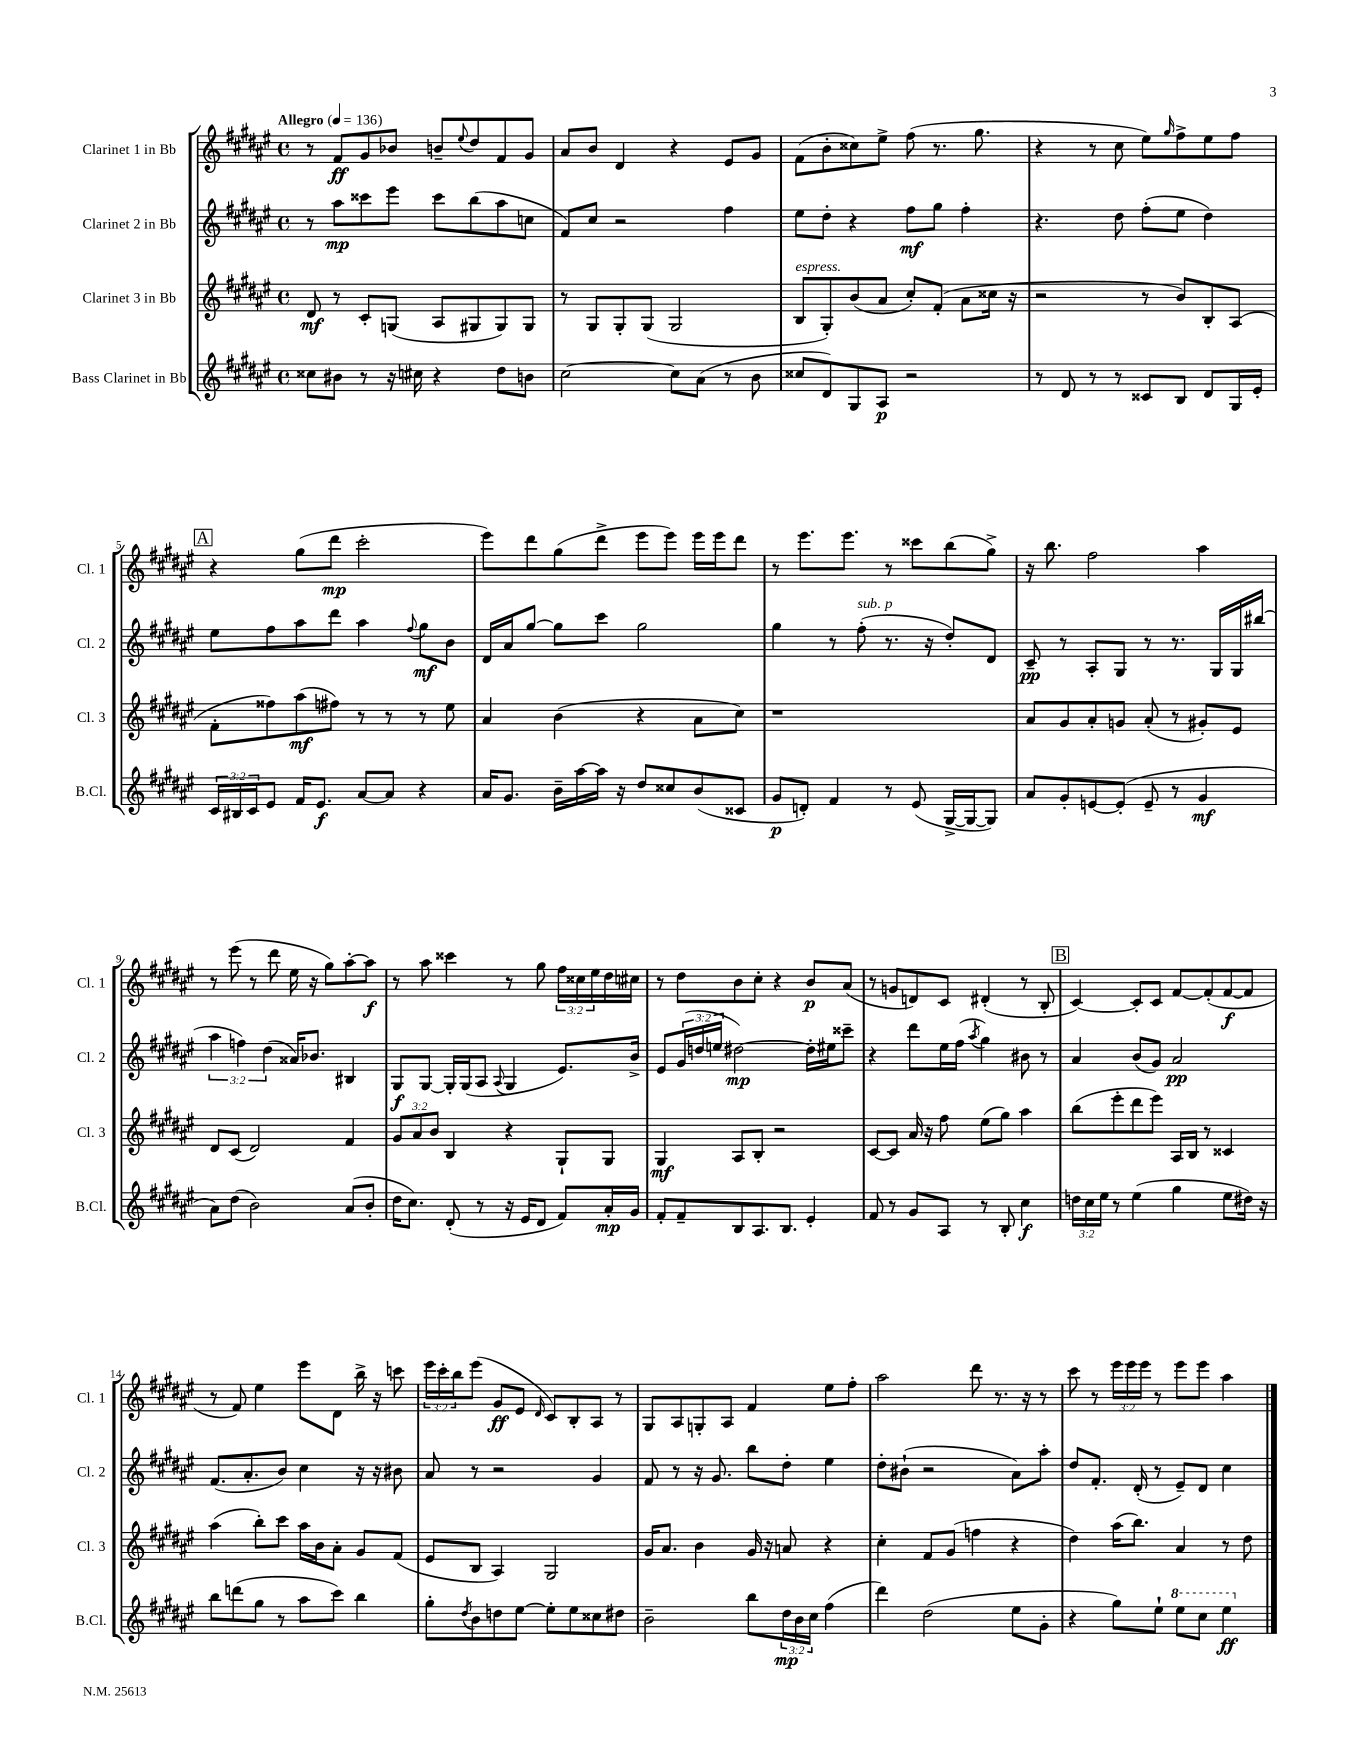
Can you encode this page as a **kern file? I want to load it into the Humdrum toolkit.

**kern	**dynam	**kern	**dynam	**kern	**dynam	**kern	**dynam
*part4	*part4	*part3	*part3	*part2	*part2	*part1	*part1
*staff4	*staff4	*staff3	*staff3	*staff2	*staff2	*staff1	*staff1
*I"Bass Clarinet in Bb	*	*I"Clarinet 3 in Bb	*	*I"Clarinet 2 in Bb	*	*I"Clarinet 1 in Bb	*
*I'B.Cl.	*	*I'Cl. 3	*	*I'Cl. 2	*	*I'Cl. 1	*
*clefG2	*	*clefG2	*	*clefG2	*	*clefG2	*
*k[f#c#g#d#a#e#]	*	*k[f#c#g#d#a#e#]	*	*k[f#c#g#d#a#e#]	*	*k[f#c#g#d#a#e#]	*
*M4/4	*	*M4/4	*	*M4/4	*	*M4/4	*
*met(c)	*	*met(c)	*	*met(c)	*	*met(c)	*
*MM136	*	*MM136	*	*MM136	*	*MM136	*
=1	=1	=1	=1	=1	=1	=1	=1
!	!	!	!	!	!	!LO:TX:a:B:t=Allegro	!
8cc##X\L	.	8d#/	mf	8r	.	8r	.
8b#X\J	.	8r	.	8aa#\L	mp	8f#/L	ff
8r	.	8c#'/L	.	8ccc##X\	.	8g#/	.
16r	.	(8Gn/J	.	8eee#\J	.	8b-X/J	.
16cc#X\	.	.	.	.	.	.	.
4r	.	8A#/L	.	8ccc##\L	.	8bn~/L	.
.	.	.	.	.	.	8qqee#/	.
.	.	8G#X/	.	(8bb\	.	8dd#/	.
8dd#\L	.	8G#/)	.	8aa#\	.	8f#/	.
8bn\J	.	8G#/J	.	8ccn\J	.	8g#/J	.
=2	=2	=2	=2	=2	=2	=2	=2
[2cc#\	.	8r	.	8f#/L)	.	8a#/L	.
.	.	8G#/L	.	8cc#/J	.	8b/J	.
.	.	8G#'/	.	2r	.	4d#/	.
.	.	(8G#/J	.	.	.	.	.
8cc#\L]	.	2G#/	.	.	.	4r	.
(8a#\J	.	.	.	.	.	.	.
8r	.	.	.	4ff#\	.	8e#/L	.
8b\	.	.	.	.	.	8g#/J	.
=3	=3	=3	=3	=3	=3	=3	=3
!	!	!LO:TX:a:i:t=espress.	!	!	!	!	!
8cc##X/L	.	8B/L	.	8ee#\L	.	(8f#\L	.
8d#/)	.	8G#'/)	.	8dd#'\J	.	8b'\	.
8G#/	.	(8b/	.	4r	.	8cc##X\)	.
8A#/J	p	8a#/J	.	.	.	8ee#^\J	.
2r	.	8cc#'/L)	.	8ff#\L	mf	(8ff#\	.
.	.	(8f#'/J	.	8gg#\J	.	8.r	.
.	.	8a#\L	.	4ff#'\	.	.	.
.	.	.	.	.	.	8.gg#\	.
.	.	16cc##X\Jk	.	.	.	.	.
.	.	16r	.	.	.	.	.
=4	=4	=4	=4	=4	=4	=4	=4
8r	.	2r	.	4.r	.	4r	.
8d#/	.	.	.	.	.	.	.
8r	.	.	.	.	.	8r	.
8r	.	.	.	8dd#\	.	8cc#\	.
8c##X/L	.	8r	.	(8ff#'\L	.	8ee#\L)	.
.	.	.	.	.	.	16qqgg#/	.
8B/J	.	8b/L)	.	8ee#\J	.	8ff#^\	.
8d#/L	.	8B'/	.	4dd#\)	.	8ee#\	.
16G#/L	.	(8A#/J	.	.	.	8ff#\J	.
16e#'/JJ	.	.	.	.	.	.	.
!!LO:LB:g=z
!!LO:REH:place=s1:t=A
=5	=5	=5	=5	=5	=5	=5	=5
24c#/LL	.	8f#'\L	.	8ee#\L	.	4r	.
24B#X/	.	.	.	.	.	.	.
24c#/J	.	.	.	.	.	.	.
8e#/J	.	8ff##X\)	.	8ff#\	.	.	.
16f#/KL	.	(8aa#\	mf	8aa#\	.	(8gg#\L	.
8.e#/J	f	.	.	.	.	.	.
.	.	8ff#X\J)	.	8ddd#\J	.	8ddd#\J	mp
[8a#/L	.	8r	.	4aa#\	.	2ccc#'\	.
8a#/J]	.	8r	.	.	.	.	.
.	.	.	.	8qqff#/	.	.	.
4r	.	8r	.	8gg#\L	mf	.	.
.	.	8ee#\	.	8b\J	.	.	.
=6	=6	=6	=6	=6	=6	=6	=6
16a#/KL	.	4a#/	.	16d#/LL	.	8eee#\L)	.
8.g#/J	.	.	.	16a#/J	.	.	.
.	.	.	.	[8gg#/J	.	8ddd#\	.
16b~\LL	.	(4b\	.	8gg#\L]	.	(8gg#\	.
[16aa#\	.	.	.	.	.	.	.
16aa#\JJ]	.	.	.	8ccc#\J	.	8ddd#^\J	.
16r	.	.	.	.	.	.	.
8dd#/L	.	4r	.	2gg#\	.	8eee#\L	.
8cc##X/	.	.	.	.	.	8eee#\J)	.
(8b/	.	8a#\L	.	.	.	16eee#\LL	.
.	.	.	.	.	.	16eee#\J	.
8c##X/J	.	8cc#\J)	.	.	.	8ddd#\J	.
=7	=7	=7	=7	=7	=7	=7	=7
8g#/L	p	1r	.	4gg#\	.	8r	.
8dn'/J)	.	.	.	.	.	8.eee#\L	.
4f#/	.	.	.	8r	.	.	.
.	.	.	.	.	.	8.eee#\J	.
!	!	!	!	!LO:TX:a:i:t=sub. p	!	!	!
.	.	.	.	(8ff#'\	.	.	.
8r	.	.	.	8.r	.	8r	.
(8e#/	.	.	.	.	.	8ccc##X\L	.
.	.	.	.	16r	.	.	.
[16G#^/LL	.	.	.	8dd#'/L)	.	(8bb\	.
16G#/J_	.	.	.	.	.	.	.
8G#/J])	.	.	.	8d#/J	.	8gg#^\J)	.
=8	=8	=8	=8	=8	=8	=8	=8
8a#/L	.	8a#/L	.	8c#~/	pp	16r	.
.	.	.	.	.	.	8.bb\	.
8g#'/	.	8g#/	.	8r	.	.	.
[8en/	.	8a#'/	.	8A#'/L	.	2ff#\	.
(8e'/J]	.	8gn/J	.	8G#/J	.	.	.
8e~/	.	(8a#'/	.	8r	.	.	.
8r	.	8r	.	8.r	.	.	.
4g#/	mf	8g#X'/L)	.	.	.	4aa#\	.
.	.	.	.	16G#/LL	.	.	.
.	.	8e#/J	.	16G#/	.	.	.
.	.	.	.	(16bb#X/JJ	.	.	.
!!LO:LB:g=z
=9	=9	=9	=9	=9	=9	=9	=9
8a#\L)	.	8d#/L	.	6aa#\	.	8r	.
(8dd#\J	.	(8c#/J	.	.	.	(8eee#\	.
.	.	.	.	6ffn\)	.	.	.
2b\)	.	2d#/)	.	.	.	8r	.
.	.	.	.	(6dd#\	.	.	.
.	.	.	.	.	.	8ddd#\	.
.	.	.	.	16a##X/KL)	.	16ee#\	.
.	.	.	.	8.b-X/J	.	16r	.
.	.	.	.	.	.	8gg#\L)	.
(8a#/L	.	4f#/	.	4B#X/	.	[8aa#'\	.
8b'/J	.	.	.	.	.	8aa#\J]	f
=10	=10	=10	=10	=10	=10	=10	=10
16dd#\KL	.	12g#/L	.	8G#/L	f	8r	.
8.cc#\J)	.	.	.	.	.	.	.
.	.	12a#/	.	.	.	.	.
.	.	.	.	[8G#/J	.	8aa#\	.
.	.	12b/J	.	.	.	.	.
(8d#'/	.	4B/	.	16G#'/LL]	.	4ccc##X\	.
.	.	.	.	(16G#/J	.	.	.
8r	.	.	.	8A#/J	.	.	.
.	.	.	.	8qqA#/	.	.	.
16r	.	4r	.	4G#/	.	8r	.
16e#/KL	.	.	.	.	.	.	.
8d#/J	.	.	.	.	.	8gg#\	.
8f#/L)	.	8G#`/L	.	8.e#/L)	.	24ff#\LL	.
.	.	.	.	.	.	24cc##X\	.
.	.	.	.	.	.	24ee#\	.
16a#'/L	mp	8G#/J	.	.	.	16dd#\	.
16g#/JJ	.	.	.	16b^/Jk	.	16cc#X\JJ	.
=11	=11	=11	=11	=11	=11	=11	=11
8f#'/L	.	4G#/	mf	8e#/L	.	8r	.
8f#~/	.	.	.	(24g#/L	.	8dd#\L	.
.	.	.	.	24ddn/	.	.	.
.	.	.	.	24een/JJ	.	.	.
8B/	.	8A#/L	.	[2dd#X\)	mp	8b\	.
8.A#/	.	8B'/J	.	.	.	8cc#'\J	.
.	.	2r	.	.	.	4r	.
8.B/J	.	.	.	.	.	.	.
4e#'/	.	.	.	16dd#'\LL]	.	8b/L	p
.	.	.	.	16ee#X\J	.	.	.
.	.	.	.	8ccc##X~\J	.	(8a#/J	.
=12	=12	=12	=12	=12	=12	=12	=12
8f#/	.	[8c#/L	.	4r	.	8r	.
8r	.	8c#/J]	.	.	.	8gn/L	.
8g#/L	.	16a#/	.	8ddd#\L	.	8dn/)	.
.	.	16r	.	.	.	.	.
8A#/J	.	8ff#\	.	16ee#\L	.	8c#/J	.
.	.	.	.	(16ff#\JJ	.	.	.
.	.	.	.	8qaa#/	.	.	.
8r	.	(8ee#\L	.	4gg#\)	.	(4d#X'/	.
8B'/	.	8gg#\J)	.	.	.	.	.
4cc#\	f	4aa#\	.	8b#X\	.	8r	.
.	.	.	.	8r	.	8B'/	.
!!LO:REH:place=s1:t=B
=13	=13	=13	=13	=13	=13	=13	=13
24ddn\LL	.	(8bb\L	.	4a#/	.	[4c#/)	.
24cc#\	.	.	.	.	.	.	.
24ee#\JJ	.	.	.	.	.	.	.
8r	.	8eee#'\	.	.	.	.	.
(4ee#\	.	8ddd#\	.	(8b/L	.	8c#'/L]	.
.	.	8eee#\J)	.	8g#/J)	.	8c#/J	.
4gg#\	.	16A#/LL	.	2a#/	pp	[8f#/L	.
.	.	16B/JJ	.	.	.	.	.
.	.	8r	.	.	.	(8f#'/]	.
8ee#\L	.	4c##X/	.	.	.	[8f#/	f
16dd#X\Jk)	.	.	.	.	.	8f#/J]	.
16r	.	.	.	.	.	.	.
!!LO:LB:g=z
=14	=14	=14	=14	=14	=14	=14	=14
8bb\L	.	(4aa#\	.	(8.f#/L	.	8r	.
(8dddn\	.	.	.	.	.	8f#/)	.
.	.	.	.	8.a#'/	.	.	.
8gg#\J	.	8bb'\L)	.	.	.	4ee#\	.
8r	.	8ccc#\J	.	8b/J)	.	.	.
8aa#\L	.	16aa#\LL	.	4cc#\	.	8eee#\L	.
.	.	16b\J	.	.	.	.	.
8ccc#\J)	.	8a#'\J	.	.	.	8d#\J	.
4bb\	.	8g#/L	.	16r	.	16bb^\	.
.	.	.	.	16r	.	16r	.
.	.	(8f#/J	.	8b#X\	.	8cccn\	.
=15	=15	=15	=15	=15	=15	=15	=15
8gg#'\L	.	8e#/L	.	8a#/	.	24eee#\LL	.
.	.	.	.	.	.	24ccc#'\	.
.	.	.	.	.	.	24bb\J	.
8qdd#/	.	.	.	.	.	.	.
8b\	.	8B/J	.	8r	.	(8eee#\J	.
8ddn\	.	4A#/)	.	2r	.	8g#/L	ff
[8ee#\J	.	.	.	.	.	8e#/J	.
.	.	.	.	.	.	16qqd#/	.
8ee#'\L]	.	2G#/	.	.	.	8c#/L)	.
8ee#\	.	.	.	.	.	8B'/	.
8cc##X\	.	.	.	4g#/	.	8A#/J	.
8dd#X\J	.	.	.	.	.	8r	.
=16	=16	=16	=16	=16	=16	=16	=16
2b~\	.	16g#/KL	.	8f#/	.	8G#/L	.
.	.	8.a#/J	.	.	.	.	.
.	.	.	.	8r	.	8A#/	.
.	.	4b\	.	16r	.	8Gn'/	.
.	.	.	.	8.g#/	.	.	.
.	.	.	.	.	.	8A#/J	.
8bb\L	.	16g#/	.	8bb\L	.	4f#/	.
.	.	16r	.	.	.	.	.
24dd#\L	mp	8an/	.	8dd#'\J	.	.	.
24b\	.	.	.	.	.	.	.
24cc#\JJ	.	.	.	.	.	.	.
(4ff#\	.	4r	.	4ee#\	.	8ee#\L	.
.	.	.	.	.	.	8ff#'\J	.
=17	=17	=17	=17	=17	=17	=17	=17
4ddd#\)	.	4cc#'\	.	8dd#'\L	.	2aa#\	.
.	.	.	.	(8b#X`\J	.	.	.
(2dd#\	.	8f#/L	.	2r	.	.	.
.	.	(8g#/J	.	.	.	.	.
.	.	4ffn\	.	.	.	8ddd#\	.
.	.	.	.	.	.	8.r	.
8ee#\L	.	4r	.	8a#\L)	.	.	.
.	.	.	.	.	.	16r	.
8g#'\J	.	.	.	8aa#'\J	.	8r	.
=18	=18	=18	=18	=18	=18	=18	=18
4r	.	4dd#\)	.	8dd#/L	.	8ccc#\	.
.	.	.	.	8.f#'/J	.	8r	.
8gg#\L)	.	(16aa#\KL	.	.	.	24eee#\LL	.
.	.	.	.	.	.	24eee#\	.
.	.	8.bb\J)	.	(16d#'/	.	.	.
.	.	.	.	.	.	24eee#\JJ	.
8ee#`\J	.	.	.	8r	.	8r	.
*8va	*	*	*	*	*	*	*
8eee#\L	.	4a#/	.	8e#~/L)	.	8eee#\L	.
8ccc#\J	.	.	.	8d#/J	.	8eee#\J	.
4eee#\	ff	8r	.	4cc#\	.	4aa#\	.
.	.	8dd#\	.	.	.	.	.
*X8va	*	*	*	*	*	*	*
==	==	==	==	==	==	==	==
*-	*-	*-	*-	*-	*-	*-	*-
